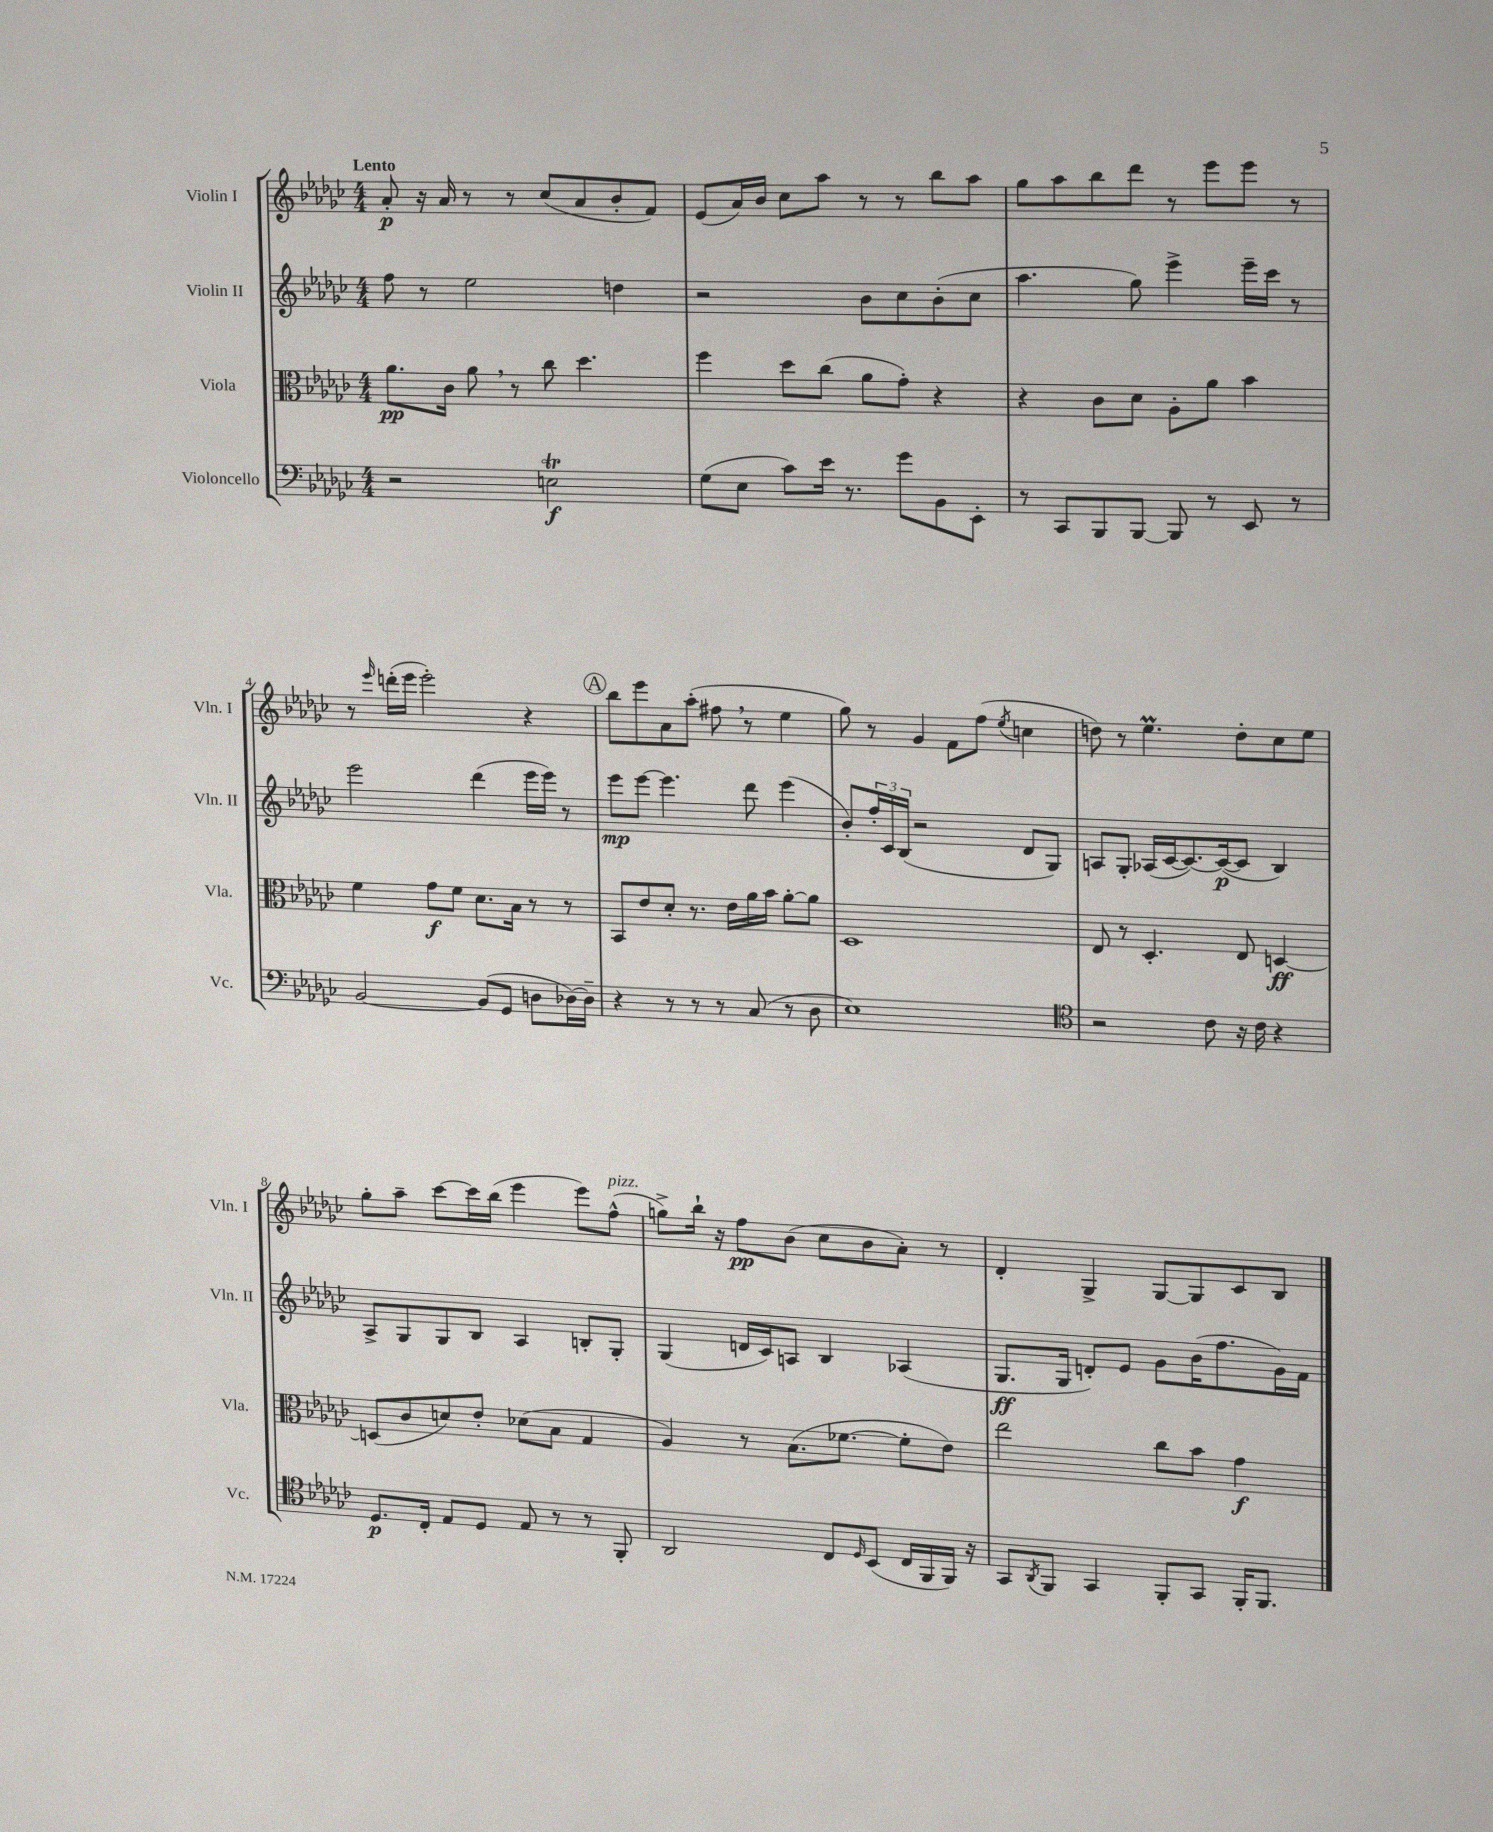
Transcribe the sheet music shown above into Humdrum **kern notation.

**kern	**kern	**kern	**kern
*staff4	*staff3	*staff2	*staff1
*clefF4	*clefC3	*clefG2	*clefG2
*k[b-e-a-d-g-c-]	*k[b-e-a-d-g-c-]	*k[b-e-a-d-g-c-]	*k[b-e-a-d-g-c-]
*M4/4	*M4/4	*M4/4	*M4/4
2r	8.a-	8ff	8a-'
.	.	8r	16r
.	16c-	.	16a-
.	8a-	2ee-	8r
.	8r	.	8r
2E	8cc-	.	(8cc-
.	4.dd-	.	8a-
.	.	4dd	8b-'
.	.	.	8f)
=	=	=	=
(8G-	4ff	2r	(8e-
8E-	.	.	16a-)
.	.	.	16b-
8c-)	8dd-	.	8cc-
16e-	(8cc-	.	8aa-
8.r	.	.	.
.	8a-	8b-	8r
8g-	8g-')	8cc-	8r
8BB-	4r	(8b-'	8bb-
8EE-'	.	8cc-	8aa-
=	=	=	=
8r	4r	4.aa-	8gg-
8CC-	.	.	8aa-
8BBB-	8c-	.	8bb-
[8BBB-	8d-	8gg-)	8ddd-
8BBB-]	8A-'	4eee-^	8r
8r	8a-	.	8eee-
8EE-	4b-	16eee-~	8eee-
.	.	16ccc-	.
8r	.	8r	8r
=	=	=	=
[2BB-	4f	2eee-	8r
.	.	.	16qqeee-
.	.	.	(16ddd'
.	.	.	16eee-
.	8g-	.	2eee-')
.	8f	.	.
(8BB-]	8.d-	(4ddd-	.
8GG-	.	.	.
.	16B-	.	.
8D	8r	16eee-	4r
.	.	16eee-)	.
[16D-)	8r	8r	.
16D-~]	.	.	.
=	=	=	=
4r	8BB-	8eee-	8bb-
.	8e-	[8eee-	8eee-
8r	8d-'	4.eee-]	8a-
8r	8.r	.	(8aa-'
8r	.	.	8ff#
.	16e-	.	.
(8C-	16a-	8ddd-	8r
.	16b-	.	.
8r	[8a-'	(4eee-	4ee-
8D-	8a-]	.	.
=	=	=	=
1E-)	1D-	8b-')	8gg-)
.	.	24ff'	8r
.	.	24c-	.
.	.	(24B-	.
.	.	2r	4g-
.	.	.	8f
.	.	.	(8ff
.	.	.	8qee-
.	.	8d-	4cc
.	.	8G-)	.
=	=	=	=
*clefC4	*	*	*
2r	8E-	8A	8dd)
.	8r	8G-'	8r
.	4.D-'	(16A-	4.ee-
.	.	[16c-	.
.	.	8.c-_)	.
8c-	.	.	.
.	.	(16c-_	.
16r	8E-	8c-]	8dd'
16c-	.	.	.
4r	[4D	4B-)	8cc-
.	.	.	8ee-
=	=	=	=
8.D-	(8D]	8A-^	8gg-'
.	8c-	8G-	8aa-~
16C-'	.	.	.
8E-	8d)	8G-	[8ccc-
8D-	8e-'	8B-	16ccc-]
.	.	.	(16bb-
8E-	(8d-	4A-	4eee-
8r	8B-	.	.
8r	4G-	8B'	8eee-)
8FF'	.	8G-'	(8ff^^
=	=	=	=
2AA-	4A-)	(4G-	8gg^)
.	.	.	16bb-`
.	.	.	16r
.	8r	16d	8ff
.	.	16c-)	.
.	(8.B-	8A	(8b-
8C-	.	4B-	8cc-
.	[8.f-	.	.
16qqD-	.	.	.
(8BB-	.	.	8b-
16C-	8f-']	(4A-	8a-')
16FF	.	.	.
16FF)	8e-)	.	8r
16r	.	.	.
=	=	=	=
8GG-	2ee-	8.G-	4d-'
8qAA-	.	.	.
8FF	.	.	.
.	.	16G-	.
4GG-	.	8d')	4G-^
.	.	8e-	.
8FF'	8cc-	8g-	[8G-
8GG-	8b-	(16b-	8G-]
.	.	8.ff	.
16FF'	4g-	.	8c-
8.FF	.	.	.
.	.	16g-)	8B-
.	.	16f	.
==	==	==	==
*-	*-	*-	*-
